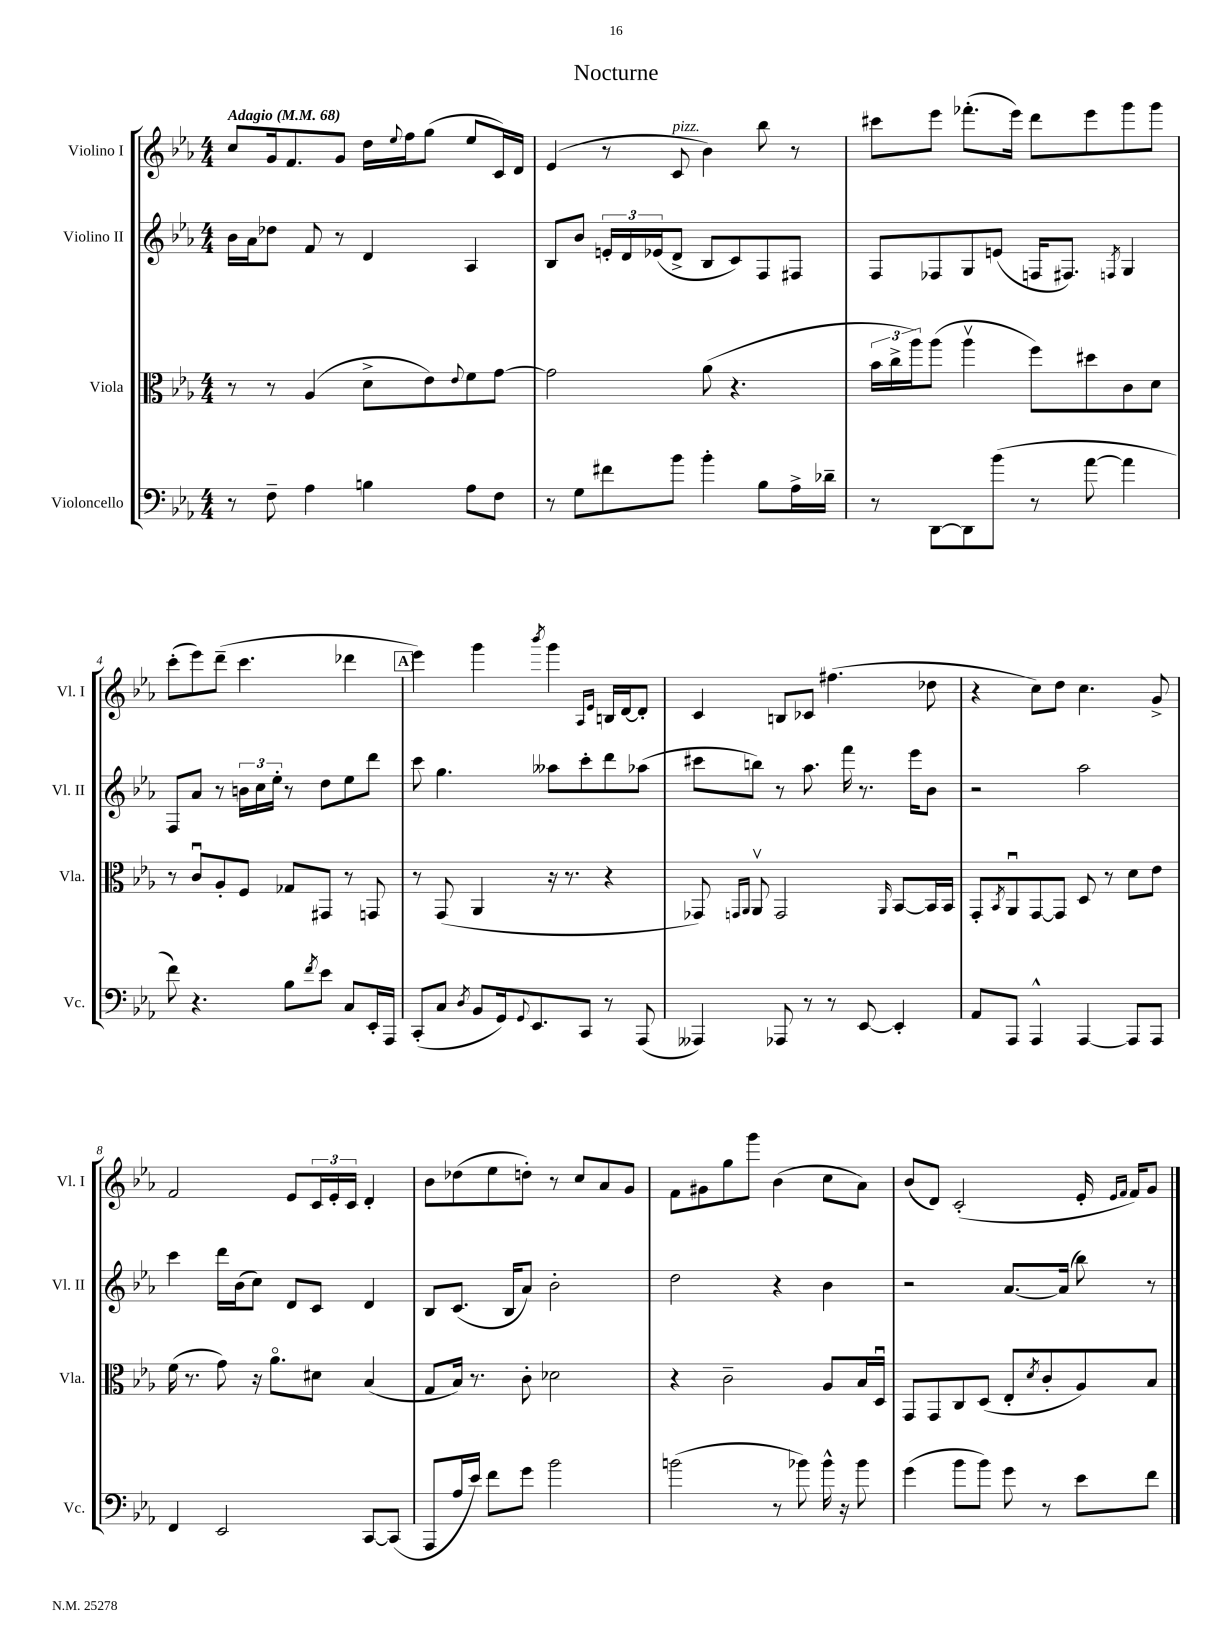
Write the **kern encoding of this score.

**kern	**kern	**kern	**kern
*part4	*part3	*part2	*part1
*staff4	*staff3	*staff2	*staff1
*I"Violoncello	*I"Viola	*I"Violino II	*I"Violino I
*I'Vc.	*I'Vla.	*I'Vl. II	*I'Vl. I
*clefF4	*clefC3	*clefG2	*clefG2
*k[b-e-a-]	*k[b-e-a-]	*k[b-e-a-]	*k[b-e-a-]
*M4/4	*M4/4	*M4/4	*M4/4
*MM68	*MM68	*MM68	*MM68
=1	=1	=1	=1
!	!	!	!LO:TX:a:B:t=Adagio
8r	8r	16b-\LL	8cc/L
.	.	16a-\J	.
8F~\	8r	8dd-X\J	16g/k
.	.	.	8.f/
4A-\	(4A-/	8f/	.
.	.	8r	8g/J
4Bn\	8d^\L	4d/	16dd\LL
.	.	.	8qqee-/
.	.	.	16ff\J
.	8e-\)	.	(8gg\J
.	8qqe-/	.	.
8A-\L	8f\	4A-/	8ee-/L
8F\J	[8g\J	.	16c/L)
.	.	.	16d/JJ
=2	=2	=2	=2
8r	2g\]	8B-/L	(4e-/
8G\L	.	8b-/J	.
8f#X\	.	24en'/LL	8r
.	.	24d/	.
.	.	(24e-X/J	.
!	!	!	!LO:TX:a:i:t=pizz.
8b-\J	.	8d^/J	8c/
4b-'\	(8a-\	8B-/L	4b-\)
.	4.r	8c/)	.
8B-\L	.	8F/	8bb-\
16A-^\L	.	8F#X/J	8r
16d-X~\JJ	.	.	.
=3	=3	=3	=3
8r	24b-\LL	8F/L	8ccc#X\L
.	24cc^\	.	.
.	24aa-\J)	.	.
[8DD\L	(8aa-\J	8F-X/	8eee-\J
8DD\]	4aa-v\	8G/	(8.fff-X'\L
(8b-\J	.	(8en/J	.
.	.	.	16eee-\Jk)
8r	8ff\L)	16Fn/KL	8ddd\L
.	.	8.F#X/J)	.
[8a-\	8dd#X\	.	8eee-\
.	.	8qFn/	.
4a-\]	8c\	4G/	8ggg\
.	8d\J	.	8ggg\J
!!LO:LB:g=z
=4	=4	=4	=4
8f\)	8r	8F/L	(8ccc'\L
4.r	8cu/L	8a-/J	8eee-\)
.	8A-'/	8r	(8ddd~\J
.	8F/J	24bn\LL	4.ccc\
.	.	24cc\	.
.	.	24ee-'\JJ	.
8B-\L	8G-X/L	8r	.
8qf/	.	.	.
8e-\J	8GG#X/J	8dd\L	.
8C/L	8r	8ee-\	4ddd-X\
16EE-'/L	8GGn/	8ddd\J	.
16AAA-/JJ	.	.	.
!!LO:REH:place=s1:t=A
=5	=5	=5	=5
(8CC'/L	8r	8ccc\	4eee-\)
8C/J	(8GG/	4.gg\	.
8qD/	.	.	.
8BB-/L	4AA-/	.	4ggg\
16GG/k)	.	.	.
8qqGG/	.	.	.
8.EE-/	.	.	.
.	.	.	8qbbb-/
.	16r	8aa--X\L	4ggg\
.	8.r	.	.
8CC/J	.	8ccc'\	.
.	.	.	16qqA-/LL
.	.	.	16qqe-/JJ
8r	4r	8ddd\	16Bn/LL
.	.	.	[16d/J
(8AAA-/	.	(8aa-X\J	8d'/J]
=6	=6	=6	=6
4AAA--X/)	8GG-X/)	8ccc#X\L	4c/
.	16qqGGn/LL	.	.
.	16qqAA-/JJ	.	.
.	8AA-v/	8bbn\J)	.
8AAA-X/	2GG/	8r	8Bn/L
8r	.	8.aa-\	8c-X/J
8r	.	.	(4.ff#X\
.	.	16fff\	.
[8EE-/	.	8.r	.
.	16qqAA-/	.	.
4EE-'/]	[8BB-/L	.	.
.	.	16eee-\KL	.
.	16BB-/L]	8b-\J	8dd-X\
.	16BB-/JJ	.	.
=7	=7	=7	=7
8AA-/L	8GG'/L	2r	4r
.	8qBB-/	.	.
8AAA-/J	8AA-u/	.	.
4AAA-^^/	[8GG/	.	8cc\L)
.	8GG/J]	.	8dd\J
[4AAA-/	8D/	2aa-\	4.cc\
.	8r	.	.
8AAA-/L]	8d\L	.	.
8AAA-/J	8e-\J	.	8g^/
!!LO:LB:g=z
=8	=8	=8	=8
4FF/	(16f\	4ccc\	2f/
.	8.r	.	.
2EE-/	8g\)	16ddd\LL	.
.	.	(16b-\J	.
.	16r	8cc\J)	.
.	8.a-\L	.	.
.	.	8d/L	8e-/L
.	8d#X\J	8c/J	24c/L
.	.	.	24e-'/
.	.	.	24c/JJ
[8CC/L	(4B-/	4d/	4d'/
(8CC/J]	.	.	.
=9	=9	=9	=9
8AAA-/L	8G/L	8B-/L	8b-\L
16A-/L	16B-/Jk)	(8.c/J	(8dd-X\
16e-/JJ)	8.r	.	.
8f\L	.	.	8ee-\
.	.	16B-/KL	.
8g\J	8c'\	8a-/J)	8ddn'\J)
2b-\	2d-X\	2b-'\	8r
.	.	.	8cc/L
.	.	.	8a-/
.	.	.	8g/J
=10	=10	=10	=10
(2bn\	4r	2dd\	8f\L
.	.	.	8g#X\
.	2c~\	.	8gg\
.	.	.	8ggg\J
8r	.	4r	(4b-\
8b-X\)	.	.	.
16b-^^\	8A-/L	4b-\	8cc\L
16r	.	.	.
8b-\	16B-/L	.	8a-\J)
.	16Du/JJ	.	.
=11	=11	=11	=11
(4g\	8GG/L	2r	(8b-/L
.	8GG/	.	8d/J)
8b-\L	8C/	.	(2c'/
8b-\J)	(8D/J	.	.
8g\	8E-'/L	[8.a-/L	.
.	8qd/	.	.
8r	8c'/	.	.
.	.	(16a-/Jk]	.
8e-\L	8A-/)	8bb-\)	16e-'/
.	.	.	16qqe-/LL
.	.	.	16qqf/JJ
.	.	.	16f/KL)
8f\J	8B-/J	8r	8g/J
==	==	==	==
*-	*-	*-	*-
